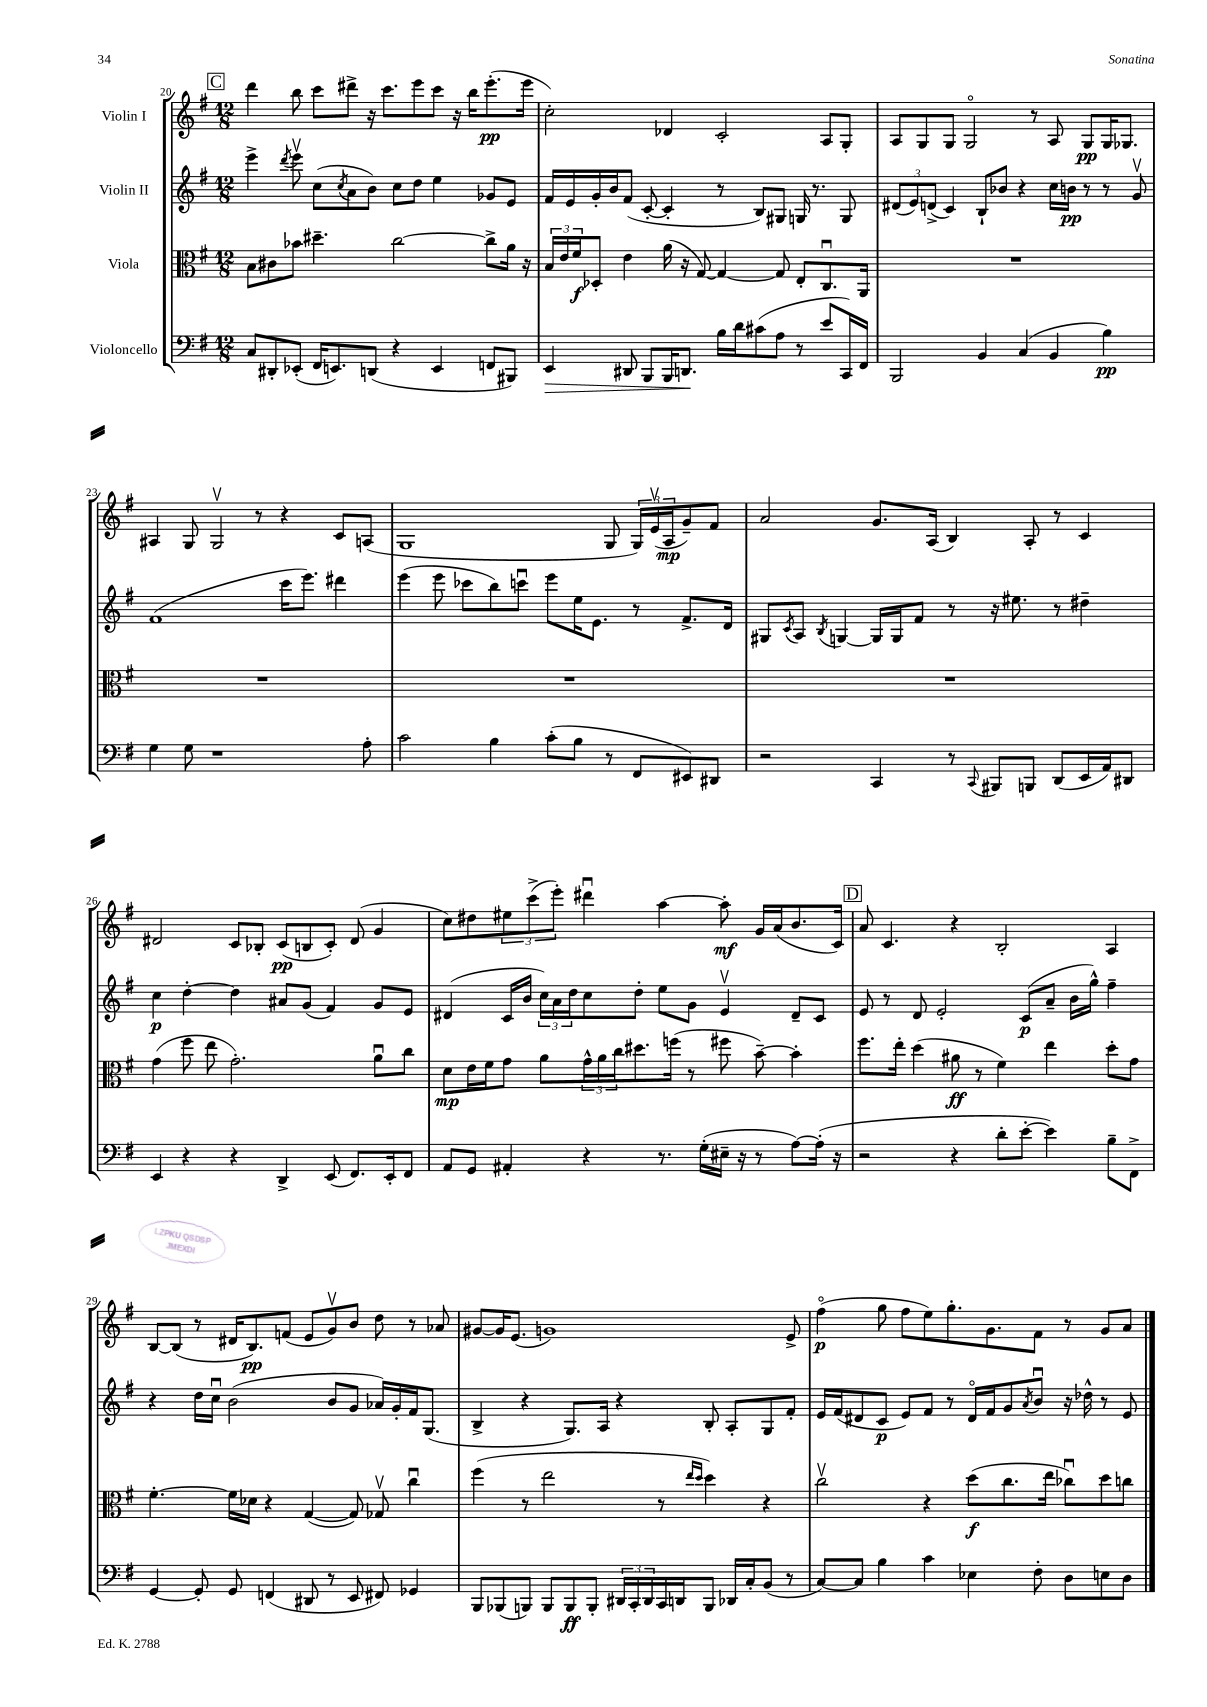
<<
\new StaffGroup <<
\new Staff = "s0" \with { instrumentName = "Violin I" } {
    \clef treble \key g \major \numericTimeSignature \time 12/8
    \mark \markup { \box "C" } d'''4 b''8 c'''8 dis'''8-> r16 c'''8. e'''8 c'''8 r16 b''16 e'''8.-.\pp( e'''16 |
    c''2-.) des'4 c'2-. a8 g8-. |
    a8 g8 g8 g2\flageolet r8 a8 g8\pp g16 ges8. |
    ais4 g8 g2\upbow r8 r4 c'8 a8( |
    g1 g8 \tuplet 3/2 { g16) e'16\upbow( a16\mp } g'8--) fis'8 |
    a'2 g'8. a16( b4) a8-. r8 c'4 |
    dis'2 c'8 bes8-. c'8\pp( b8 c'8-.) dis'8( g'4 |
    c''8) dis''8 \tuplet 3/2 { eis''8 c'''8->( e'''8-.) } dis'''4\downbow a''4~ a''8-.\mf g'16 a'16( b'8. c'16) |
    \mark \markup { \box "D" } a'8 c'4. r4 b2-. a4 |
    b8~ b8( r8 dis'16 b8.\pp) f'8( e'8 g'8\upbow) b'8 d''8 r8 aes'8 |
    gis'8~ gis'16 e'8.( g'1) e'8-> |
    fis''4\flageolet\p( g''8 fis''8 e''8) g''8.-. g'8. fis'8 r8 g'8 a'8 \bar "|." |
}
\new Staff = "s1" \with { instrumentName = "Violin II" } {
    \clef treble \key g \major \numericTimeSignature \time 12/8
    \mark \markup { \box "C" } e'''4-> \acciaccatura { d'''8 } e'''8\upbow c''8( \acciaccatura { c''8 } a'8 b'8) c''8 d''8 e''4 ges'8 e'8 |
    fis'16 e'16 g'16-. b'16 fis'8( c'8~-. c'4-. r8 b8) gis8 g16 r8. g8 |
    \tuplet 3/2 { dis'8( e'8) d'8->( } c'4) b8-! bes'8 r4 c''16 b'16\pp r8 r8 g'8\upbow |
    fis'1( c'''16 e'''8.) dis'''4 |
    e'''4( e'''8 ces'''8 b''8) c'''8\downbow e'''8 e''16 e'8. r8 fis'8.-> d'16 |
    gis8 \acciaccatura { c'8 } a8 \acciaccatura { b8 } g4~ g16 g16 fis'8 r8 r16 eis''8. r8 dis''4-- |
    c''4\p d''4~-. d''4 ais'8 g'8( fis'4) g'8 e'8 |
    dis'4( c'16 b'16 \tuplet 3/2 { c''16) a'16 d''16 } c''8 d''8-. e''8 g'8 e'4\upbow dis'8-- c'8 |
    \mark \markup { \box "D" } e'8 r8 d'8 e'2-. c'8\p( a'8-- b'16 g''16-^) fis''4-- |
    r4 d''16 c''16\downbow b'2( b'8 g'8 aes'16) g'16-. fis'16 g8.( |
    b4-> r4 g8.) a16 r4 b8-. a8-. g8 fis'8-. |
    e'16 fis'16( dis'8 c'8\p e'8) fis'8 r8 dis'16\flageolet fis'16 g'8 \acciaccatura { a'8 } b'8\downbow r16 des''16-^ r8 e'8 \bar "|." |
}
\new Staff = "s2" \with { instrumentName = "Viola" } {
    \clef alto \key g \major \numericTimeSignature \time 12/8
    \mark \markup { \box "C" } b8 cis'8 bes'8 dis''4.-- c''2~ c''8-> a'16 r16 |
    \tuplet 3/2 { b16 e'16 fis'16\f } des8-. e'4 a'16( r16 g8~) g4~ g8 e8-. c8.\downbow a,16 |
    R1. |
    R1. |
    R1. |
    R1. |
    g'4( fis''8 e''8 g'2.-.) a'8\downbow c''8 |
    d'8\mp e'16 fis'16 g'8 a'8 \tuplet 3/2 { g'16-^ a'16 c''16 } dis''8. f''16( r8 fis''8 b'8~--) b'4-. |
    \mark \markup { \box "D" } fis''8. e''16-. d''4( ais'8\ff r8 fis'4) e''4 d''8-. g'8 |
    fis'4.~-. fis'16 des'16 r4 g4~( g8) ges8\upbow c''4\downbow |
    fis''4( r8 e''2 r8 \grace { e''16 d''16 } d''4) r4 |
    c''2\upbow r4 d''8\f( c''8. e''16 ces''8\downbow) d''8 c''8 \bar "|." |
}
\new Staff = "s3" \with { instrumentName = "Violoncello" } {
    \clef bass \key g \major \numericTimeSignature \time 12/8
    \mark \markup { \box "C" } c8 dis,8-. ees,8-.( fis,16 e,8.) d,8( r4 e,4 f,8 bis,,8) |
    e,4\> dis,8 b,,8 b,,16 d,8.\! b16 d'16 cis'8( a8 r8 e'8 c,16) fis,16 |
    b,,2 b,4 c4( b,4 b4\pp) |
    g4 g8 r1 a8-. |
    c'2 b4 c'8-.( b8 r8 fis,8 eis,8) dis,8 |
    r2 c,4 r8 \appoggiatura { c,8 } bis,,8 b,,8 d,8( e,16 a,16) dis,8 |
    e,4 r4 r4 d,4-> e,8( fis,8.) e,16-. fis,8 |
    a,8 g,8 ais,4-. r4 r8. g16-.( eis16-- r16 r8 a8~) a16-.( r16 |
    \mark \markup { \box "D" } r2 r4 d'8-. e'8~-. e'4) b8-- fis,8-> |
    g,4~ g,8-. g,8 f,4( dis,8 r8 e,8 fis,8) ges,4 |
    b,,8 bes,,8( b,,8) b,,8 b,,8\ff b,,8-. \tuplet 3/2 { dis,16 c,16-. dis,16 } c,16 d,16 b,,8 des,16 c16-. b,8( r8 |
    c8~) c8 b4 c'4 ees4 fis8-. d8 e8 d8 \bar "|." |
}
>>
>>
\layout { \context { \Score currentBarNumber = #20 } }
